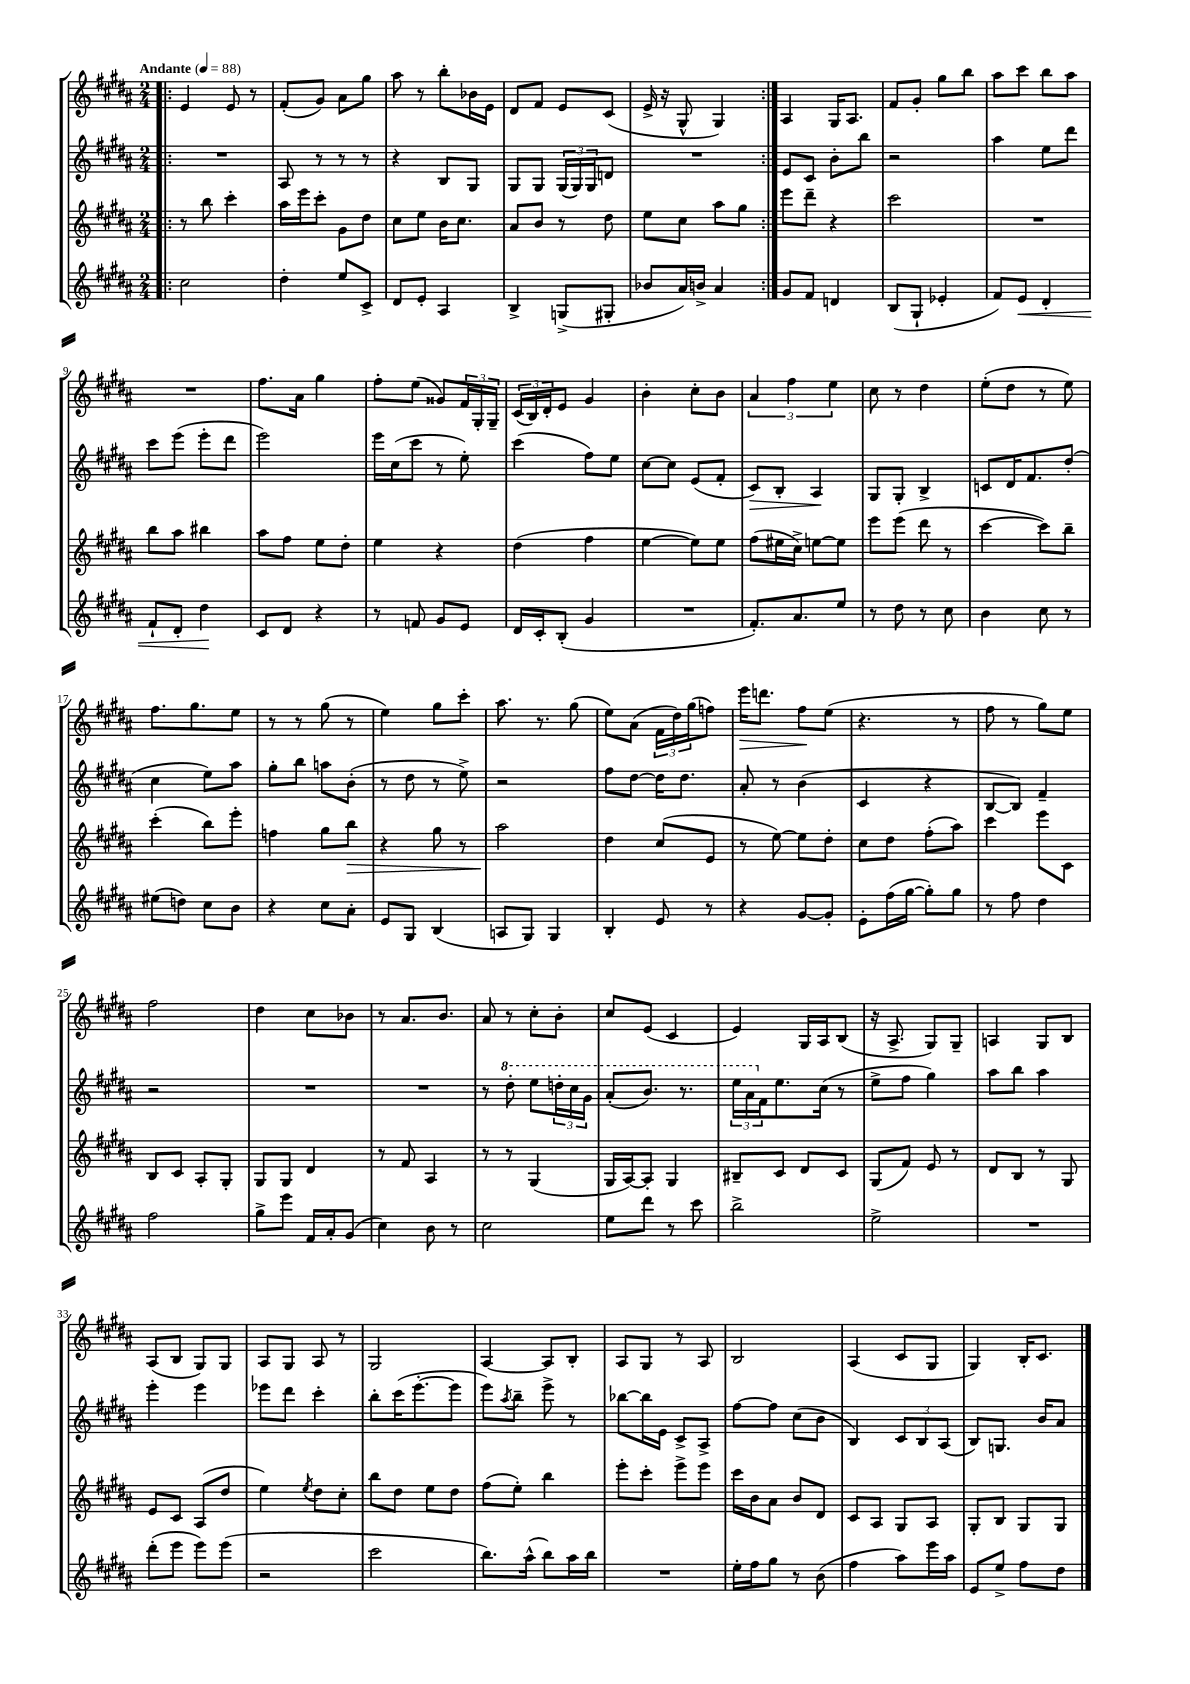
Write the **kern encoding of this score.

**kern	**dynam	**kern	**dynam	**kern	**dynam	**kern	**dynam
*part4	*part4	*part3	*part3	*part2	*part2	*part1	*part1
*staff4	*staff4	*staff3	*staff3	*staff2	*staff2	*staff1	*staff1
*clefG2	*	*clefG2	*	*clefG2	*	*clefG2	*
*k[f#c#g#d#a#]	*	*k[f#c#g#d#a#]	*	*k[f#c#g#d#a#]	*	*k[f#c#g#d#a#]	*
*M2/4	*	*M2/4	*	*M2/4	*	*M2/4	*
*MM88	*	*MM88	*	*MM88	*	*MM88	*
=1!|:	=1!|:	=1!|:	=1!|:	=1!|:	=1!|:	=1!|:	=1!|:
!	!	!	!	!	!	!LO:TX:a:B:t=Andante	!
2cc#\	.	8r	.	2r	.	4e/	.
.	.	8bb\	.	.	.	.	.
.	.	4ccc#'\	.	.	.	8e/	.
.	.	.	.	.	.	8r	.
=2	=2	=2	=2	=2	=2	=2	=2
4dd#'\	.	16aa#\LL	.	8A#/	.	(8f#'/L	.
.	.	16eee\J	.	.	.	.	.
.	.	8ccc#'\J	.	8r	.	8g#/J)	.
8ee/L	.	8g#\L	.	8r	.	8a#\L	.
8c#^/J	.	8dd#\J	.	8r	.	8gg#\J	.
=3	=3	=3	=3	=3	=3	=3	=3
8d#/L	.	8cc#\L	.	4r	.	8aa#\	.
8e'/J	.	8ee\J	.	.	.	8r	.
4A#/	.	16b\KL	.	8B/L	.	8bb'\L	.
.	.	8.cc#\J	.	.	.	.	.
.	.	.	.	8G#/J	.	16b-X\L	.
.	.	.	.	.	.	16e\JJ	.
=4	=4	=4	=4	=4	=4	=4	=4
4B^/	.	8a#/L	.	8G#/L	.	8d#/L	.
.	.	8b/J	.	8G#/J	.	8f#/J	.
(8Gn^/L	.	8r	.	(24G#/LL	.	8e/L	.
.	.	.	.	24G#/)	.	.	.
.	.	.	.	24G#/J	.	.	.
8G#X'/J	.	8dd#\	.	8dn/J	.	(8c#/J	.
=5	=5	=5	=5	=5	=5	=5	=5
8b-X/L	.	8ee\L	.	2r	.	16e^/	.
.	.	.	.	.	.	16r	.
16a#/L)	.	8cc#\J	.	.	.	8G#^^/	.
16bn^/JJ	.	.	.	.	.	.	.
4a#/	.	8aa#\L	.	.	.	4G#/)	.
.	.	8gg#\J	.	.	.	.	.
=6:|!	=6:|!	=6:|!	=6:|!	=6:|!	=6:|!	=6:|!	=6:|!
8g#/L	.	8eee\L	.	8e/L	.	4A#/	.
8f#/J	.	8ddd#~\J	.	8c#/J	.	.	.
4dn/	.	4r	.	8b'\L	.	16G#/KL	.
.	.	.	.	.	.	8.A#/J	.
.	.	.	.	8bb\J	.	.	.
=7	=7	=7	=7	=7	=7	=7	=7
(8B/L	.	2ccc#\	.	2r	.	8f#/L	.
8G#`/J	.	.	.	.	.	8g#'/J	.
4e-X'/	.	.	.	.	.	8gg#\L	.
.	.	.	.	.	.	8bb\J	.
=8	=8	=8	=8	=8	=8	=8	=8
8f#/L)	.	2r	.	4aa#\	.	8aa#\L	.
!	!LO:HP:b	!	!	!	!	!	!
8e/J	<	.	.	.	.	8ccc#\J	.
4d#'/	.	.	.	8ee\L	.	8bb\L	.
.	.	.	.	8ddd#\J	.	8aa#\J	.
!!LO:LB:g=z
=9	=9	=9	=9	=9	=9	=9	=9
8f#`/L	.	8bb\L	.	8ccc#\L	.	2r	.
8d#'/J	.	8aa#\J	.	(8eee\J	.	.	.
4dd#\	.	4bb#X\	.	8eee'\L	.	.	.
.	.	.	.	8ddd#\J	.	.	.
.	[	.	.	.	.	.	.
=10	=10	=10	=10	=10	=10	=10	=10
8c#/L	.	8aa#\L	.	2eee\)	.	8.ff#\L	.
8d#/J	.	8ff#\J	.	.	.	.	.
.	.	.	.	.	.	16a#\Jk	.
4r	.	8ee\L	.	.	.	4gg#\	.
.	.	8dd#'\J	.	.	.	.	.
=11	=11	=11	=11	=11	=11	=11	=11
8r	.	4ee\	.	16eee\LL	.	8ff#'\L	.
.	.	.	.	(16cc#\J	.	.	.
8fn/	.	.	.	8ccc#\J	.	(8ee\J	.
8g#/L	.	4r	.	8r	.	8g##X/L)	.
8e/J	.	.	.	8ee'\)	.	24f#/L	.
.	.	.	.	.	.	24G#'/	.
.	.	.	.	.	.	24G#~/JJ	.
=12	=12	=12	=12	=12	=12	=12	=12
16d#/LL	.	(4dd#\	.	(4ccc#\	.	(24c#/LL	.
.	.	.	.	.	.	24B/)	.
16c#'/J	.	.	.	.	.	.	.
.	.	.	.	.	.	24d#'/J	.
(8B'/J	.	.	.	.	.	8e/J	.
4g#/	.	4ff#\	.	8ff#\L)	.	4g#/	.
.	.	.	.	8ee\J	.	.	.
=13	=13	=13	=13	=13	=13	=13	=13
2r	.	[4ee\	.	[8cc#\L	.	4b'\	.
.	.	.	.	8cc#\J]	.	.	.
.	.	8ee\L])	.	(8e/L	.	8cc#'\L	.
.	.	8ee\J	.	8f#'/J	.	8b\J	.
=14	=14	=14	=14	=14	=14	=14	=14
!	!	!	!	!	!LO:HP:b	!	!
8.f#'/L)	.	(8ff#\L	.	8c#/L)	>	6a#/	.
.	.	16ee#X\L	.	8B'/J	.	.	.
.	.	.	.	.	.	6ff#\	.
8.a#/	.	16cc#^\JJ)	.	.	.	.	.
.	.	[8een\L	.	4A#/	.	.	.
.	.	.	.	.	.	6ee\	.
8ee/J	.	8ee\J]	.	.	.	.	.
.	.	.	.	.	]	.	.
=15	=15	=15	=15	=15	=15	=15	=15
8r	.	8eee\L	.	8G#/L	.	8cc#\	.
8dd#\	.	(8eee\J	.	8G#'/J	.	8r	.
8r	.	8ddd#\	.	4B^/	.	4dd#\	.
8cc#\	.	8r	.	.	.	.	.
=16	=16	=16	=16	=16	=16	=16	=16
4b\	.	[4ccc#\	.	8cn/L	.	(8ee'\L	.
.	.	.	.	16d#/K	.	8dd#\J	.
.	.	.	.	8.f#/	.	.	.
8cc#\	.	8ccc#\L])	.	.	.	8r	.
8r	.	8bb~\J	.	(8dd#'/J	.	8ee\)	.
!!LO:LB:g=z
=17	=17	=17	=17	=17	=17	=17	=17
(8ee#X\L	.	(4ccc#'\	.	4cc#\	.	8.ff#\L	.
8ddn\J)	.	.	.	.	.	.	.
.	.	.	.	.	.	8.gg#\	.
8cc#\L	.	8bb\L)	.	8ee\L)	.	.	.
8b\J	.	8eee'\J	.	8aa#\J	.	8ee\J	.
=18	=18	=18	=18	=18	=18	=18	=18
4r	.	4ffn\	.	8gg#'\L	.	8r	.
.	.	.	.	8bb\J	.	8r	.
8cc#\L	.	8gg#\L	.	8aan\L	.	(8gg#\	.
!	!	!	!LO:HP:b	!	!	!	!
8a#'\J	.	8bb\J	>	(8b'\J	.	8r	.
=19	=19	=19	=19	=19	=19	=19	=19
8e/L	.	4r	.	8r	.	4ee\)	.
8G#/J	.	.	.	8dd#\	.	.	.
(4B/	.	8gg#\	.	8r	.	8gg#\L	.
.	.	8r	.	8ee^\)	.	8ccc#'\J	.
=20	=20	=20	=20	=20	=20	=20	=20
8An/L	.	2aa#\	.	2r	.	8.aa#\	.
8G#/J)	.	.	.	.	.	.	.
.	.	.	.	.	.	8.r	.
4G#/	.	.	.	.	.	.	.
.	.	.	.	.	.	(8gg#\	.
.	.	.	]	.	.	.	.
=21	=21	=21	=21	=21	=21	=21	=21
4B'/	.	4dd#\	.	8ff#\L	.	8ee\L)	.
.	.	.	.	[8dd#\J	.	(8a#\J	.
8e/	.	(8cc#/L	.	16dd#\KL]	.	24f#\LL	.
.	.	.	.	.	.	24dd#\)	.
.	.	.	.	8.dd#\J	.	.	.
.	.	.	.	.	.	(24gg#\J	.
8r	.	8e/J	.	.	.	8ffn\J)	.
=22	=22	=22	=22	=22	=22	=22	=22
!	!	!	!	!	!	!	!LO:HP:b
4r	.	8r	.	8a#'/	.	16eee\KL	>
.	.	.	.	.	.	8.dddn\J	.
.	.	[8ee\)	.	8r	.	.	.
[8g#/L	.	8ee\L]	.	(4b\	.	8ff#\L	.
8g#'/J]	.	8dd#'\J	.	.	.	(8ee\J	]
=23	=23	=23	=23	=23	=23	=23	=23
8e'\L	.	8cc#\L	.	4c#/	.	4.r	.
(16ff#\L	.	8dd#\J	.	.	.	.	.
[16gg#\JJ	.	.	.	.	.	.	.
8gg#'\L])	.	(8ff#'\L	.	4r	.	.	.
8gg#\J	.	8aa#\J)	.	.	.	8r	.
=24	=24	=24	=24	=24	=24	=24	=24
8r	.	4ccc#\	.	[8B/L	.	8ff#\	.
8ff#\	.	.	.	8B/J])	.	8r	.
4dd#\	.	8eee\L	.	4f#~/	.	8gg#\L)	.
.	.	8c#\J	.	.	.	8ee\J	.
!!LO:LB:g=z
=25	=25	=25	=25	=25	=25	=25	=25
2ff#\	.	8B/L	.	2r	.	2ff#\	.
.	.	8c#/J	.	.	.	.	.
.	.	8A#'/L	.	.	.	.	.
.	.	8G#'/J	.	.	.	.	.
=26	=26	=26	=26	=26	=26	=26	=26
8gg#^\L	.	8G#/L	.	2r	.	4dd#\	.
8eee\J	.	8G#/J	.	.	.	.	.
16f#/LL	.	4d#/	.	.	.	8cc#\L	.
16a#'/J	.	.	.	.	.	.	.
(8g#/J	.	.	.	.	.	8b-X\J	.
=27	=27	=27	=27	=27	=27	=27	=27
4cc#\)	.	8r	.	2r	.	8r	.
.	.	8f#/	.	.	.	8.a#/L	.
8b\	.	4A#/	.	.	.	.	.
.	.	.	.	.	.	8.b/J	.
8r	.	.	.	.	.	.	.
=28	=28	=28	=28	=28	=28	=28	=28
2cc#\	.	8r	.	8r	.	8a#/	.
*	*	*	*	*8va	*	*	*
.	.	8r	.	8ddd#'\	.	8r	.
.	.	(4G#/	.	8eee\L	.	8cc#'\L	.
.	.	.	.	24dddn'\L	.	8b'\J	.
.	.	.	.	24ccc#\	.	.	.
.	.	.	.	24gg#\JJ	.	.	.
=29	=29	=29	=29	=29	=29	=29	=29
8ee\L	.	16G#/LL	.	(8aa#'/L	.	8cc#/L	.
.	.	[16A#/J)	.	.	.	.	.
8ddd#\J	.	8A#'/J]	.	8.bb/J)	.	(8e/J	.
8r	.	4G#/	.	.	.	4c#/	.
.	.	.	.	8.r	.	.	.
8ccc#\	.	.	.	.	.	.	.
=30	=30	=30	=30	=30	=30	=30	=30
2bb^\	.	8B#X~/L	.	24eee\LL	.	4e/)	.
.	.	.	.	24aa#\	.	.	.
*	*	*	*	*X8va	*	*	*
.	.	.	.	24f#\J	.	.	.
.	.	8c#/J	.	8.ee\	.	.	.
.	.	8d#/L	.	.	.	16G#/LL	.
.	.	.	.	(16cc#\Jk	.	16A#/J	.
.	.	8c#/J	.	8r	.	(8B/J	.
=31	=31	=31	=31	=31	=31	=31	=31
2ee^\	.	(8G#/L	.	8ee^\L	.	16r	.
.	.	.	.	.	.	8.A#^/	.
.	.	8f#/J)	.	8ff#\J	.	.	.
.	.	8e/	.	4gg#\)	.	8G#/L)	.
.	.	8r	.	.	.	8G#~/J	.
=32	=32	=32	=32	=32	=32	=32	=32
2r	.	8d#/L	.	8aa#\L	.	4An/	.
.	.	8B/J	.	8bb\J	.	.	.
.	.	8r	.	4aa#\	.	8G#/L	.
.	.	8G#/	.	.	.	8B/J	.
!!LO:LB:g=z
=33	=33	=33	=33	=33	=33	=33	=33
(8ddd#'\L	.	8e/L	.	4eee'\	.	(8A#/L	.
8eee\J	.	8c#/J	.	.	.	8B/J	.
8eee\L)	.	(8A#/L	.	4eee\	.	8G#/L)	.
(8eee\J	.	8dd#/J	.	.	.	8G#/J	.
=34	=34	=34	=34	=34	=34	=34	=34
2r	.	4ee\)	.	8eee-X\L	.	8A#/L	.
.	.	.	.	8ddd#\J	.	8G#/J	.
.	.	8qee/	.	.	.	.	.
.	.	8dd#\L	.	4ccc#'\	.	8A#/	.
.	.	8cc#'\J	.	.	.	8r	.
=35	=35	=35	=35	=35	=35	=35	=35
2ccc#\	.	8bb\L	.	8bb'\L	.	2G#/	.
.	.	8dd#\J	.	(16ccc#\K	.	.	.
.	.	.	.	[8.eee'\	.	.	.
.	.	8ee\L	.	.	.	.	.
.	.	8dd#\J	.	8eee\J]	.	.	.
=36	=36	=36	=36	=36	=36	=36	=36
8.bb\L)	.	(8ff#\L	.	8eee\L)	.	[4A#/	.
.	.	.	.	8qaa#/	.	.	.
.	.	8ee'\J)	.	8bb~\J	.	.	.
(16aa#^^\Jk	.	.	.	.	.	.	.
8bb\L)	.	4bb\	.	8eee^\	.	8A#/L]	.
16aa#\L	.	.	.	8r	.	8B'/J	.
16bb\JJ	.	.	.	.	.	.	.
=37	=37	=37	=37	=37	=37	=37	=37
2r	.	8eee'\L	.	[8bb-X\L	.	8A#/L	.
.	.	8ccc#'\J	.	16bb-\L]	.	8G#/J	.
.	.	.	.	16e\JJ	.	.	.
.	.	8eee^\L	.	8c#^/L	.	8r	.
.	.	8eee\J	.	8A#^/J	.	8A#/	.
=38	=38	=38	=38	=38	=38	=38	=38
16ee'\LL	.	16ccc#\LL	.	[8ff#\L	.	2B/	.
16ff#\J	.	16b\J	.	.	.	.	.
8gg#\J	.	8a#\J	.	8ff#\J]	.	.	.
8r	.	8b/L	.	(8cc#\L	.	.	.
(8b\	.	8d#/J	.	8b\J	.	.	.
=39	=39	=39	=39	=39	=39	=39	=39
4ff#\	.	8c#/L	.	4B/)	.	(4A#/	.
.	.	8A#/J	.	.	.	.	.
8aa#\L)	.	8G#/L	.	12c#/L	.	8c#/L	.
.	.	.	.	12B/	.	.	.
16eee\L	.	8A#/J	.	.	.	8G#/J	.
.	.	.	.	(12A#/J	.	.	.
16aa#\JJ	.	.	.	.	.	.	.
=40	=40	=40	=40	=40	=40	=40	=40
8e/L	.	8G#'/L	.	8B/L)	.	4G#/)	.
8ee^/J	.	8B/J	.	8.Gn/J	.	.	.
8ff#\L	.	8G#/L	.	.	.	16B'/KL	.
.	.	.	.	16b/KL	.	8.c#/J	.
8dd#\J	.	8G#/J	.	8a#/J	.	.	.
==	==	==	==	==	==	==	==
*-	*-	*-	*-	*-	*-	*-	*-
